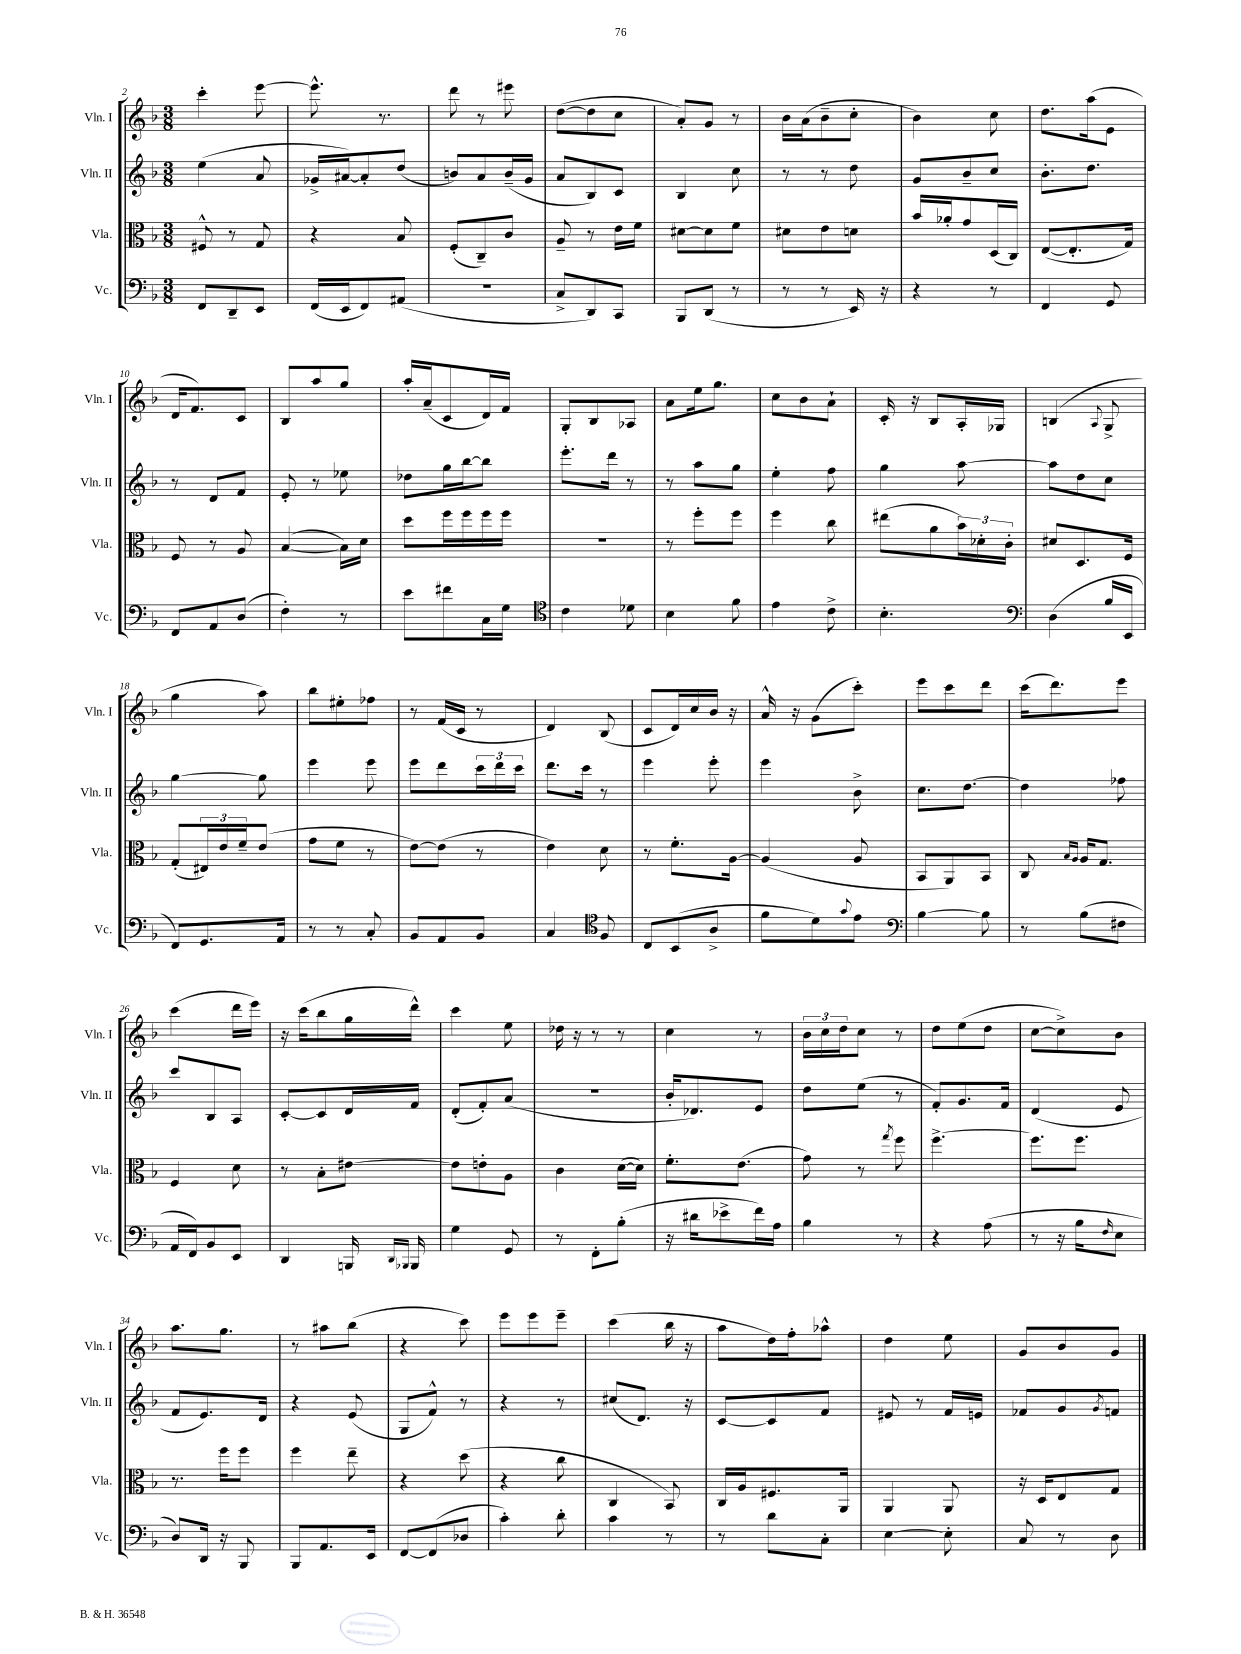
<<
\new StaffGroup <<
\new Staff = "s0" \with { instrumentName = "Vln. I" shortInstrumentName = "Vln. I" } {
    \clef treble \key f \major \numericTimeSignature \time 3/8
    c'''4-. e'''8~ |
    e'''8.-^ r8. |
    d'''8 r8 eis'''8 |
    d''8~( d''8 c''8 |
    a'8-.) g'8 r8 |
    bes'16 a'16( bes'8-- c''8-. |
    bes'4) c''8 |
    d''8. a''16( e'8 |
    d'16 f'8.) c'8 |
    bes8 a''8 g''8 |
    a''16-. a'16--( c'8 d'16) f'16 |
    g8-. bes8 aes8 |
    a'8 e''16 g''8. |
    c''8 bes'8 a'8-! |
    c'16-. r16 bes8 a16-. ges16 |
    b4( \appoggiatura { a8 } g8-> |
    g''4 a''8) |
    bes''8 eis''8-. fes''8 |
    r8 f'16( c'16 r8 |
    d'4) bes8( |
    c'8 d'16) c''16 bes'16 r16 |
    a'16-^ r16 g'8( c'''8-.) |
    e'''8 c'''8 d'''8 |
    c'''16( d'''8.) e'''8 |
    c'''4( d'''16 e'''16) |
    r16 c'''16( bes''8 g''16 d'''16-^) |
    c'''4 e''8 |
    des''16 r16 r8 r8 |
    c''4 r8 |
    \tuplet 3/2 { bes'16 c''16 d''16 } c''8 r8 |
    d''8 e''8( d''8 |
    c''8~ c''8->) bes'8 |
    a''8. g''8. |
    r8 ais''8 bes''8( |
    r4 c'''8) |
    e'''8 e'''8 e'''8-- |
    c'''4( bes''16 r16 |
    a''8 d''16) f''16-. aes''8-^ |
    d''4 e''8 |
    g'8 bes'8 g'8 \bar "|." |
}
\new Staff = "s1" \with { instrumentName = "Vln. II" shortInstrumentName = "Vln. II" } {
    \clef treble \key f \major \numericTimeSignature \time 3/8
    e''4( a'8 |
    ges'16-> ais'16~) ais'8-. d''8( |
    b'8) a'8 b'16--( g'16 |
    a'8 bes8) c'8 |
    bes4 c''8 |
    r8 r8 d''8 |
    g'8 bes'8-- c''8 |
    bes'8.-. d''8. |
    r8 d'8 f'8 |
    e'8-. r8 ees''8 |
    des''8 g''16 bes''16~ bes''8 |
    e'''8.-. d'''16 r8 |
    r8 a''8 g''8 |
    e''4-. f''8 |
    g''4 a''8~ |
    a''8 d''8 c''8 |
    g''4~ g''8 |
    e'''4 e'''8 |
    e'''8 d'''8 \tuplet 3/2 { c'''16 d'''16 c'''16 } |
    d'''8. c'''16 r8 |
    e'''4 e'''8-. |
    e'''4 bes'8-> |
    c''8. d''8.~ |
    d''4 fes''8 |
    c'''8 bes8 a8 |
    c'8~-. c'8 d'16 f'16 |
    d'8-.( f'8-.) a'8( |
    R4. |
    bes'16-. des'8.) e'8 |
    d''8 e''8( r8 |
    f'8-.) g'8. f'16 |
    d'4( e'8 |
    f'8 e'8.) d'16 |
    r4 e'8( |
    g8 f'8-^) r8 |
    r4 r8 |
    cis''8( d'8.) r16 |
    c'8~ c'8 f'8 |
    eis'8 r8 f'16 e'16 |
    fes'8 g'8 \acciaccatura { g'8 } f'8 \bar "|." |
}
\new Staff = "s2" \with { instrumentName = "Vla." shortInstrumentName = "Vla." } {
    \clef alto \key f \major \numericTimeSignature \time 3/8
    fis8-^ r8 g8 |
    r4 bes8 |
    f8-.( c8--) c'8 |
    a8-- r8 e'16 f'16 |
    dis'8~ dis'8 f'8 |
    dis'8 e'8 d'8 |
    bes'16 aes'16-. g'8 d16( c16) |
    e8~( e8.-. g16) |
    f8 r8 a8 |
    bes4~( bes16) d'16 |
    d''8 f''16 f''16 f''16 f''16 |
    R4. |
    r8 f''8-. f''8 |
    f''4 c''8 |
    eis''8( a'8 \tuplet 3/2 { bes'16) des'16-. c'16-. } |
    dis'8 d8. f16 |
    g8-.( \tuplet 3/2 { eis16) e'16 f'16-- } e'8( |
    g'8 f'8 r8 |
    e'8~) e'8( r8 |
    e'4) d'8 |
    r8 f'8.-. a16~ |
    a4( a8 |
    bes,8 a,8) bes,8 |
    c8 \grace { bes16 a16 } a16 g8. |
    f4 d'8 |
    r8 bes8-. eis'8~ |
    eis'8 e'8-. a8 |
    c'4 d'16~( d'16) |
    f'8.-. e'8.( |
    g'8) r8 \acciaccatura { g''8 } f''8 |
    f''4.~-> |
    f''8. f''8. |
    r8. f''16 f''8 |
    f''4 e''8-- |
    r4 d''8( |
    r4 c''8 |
    c4 bes,8) |
    c16 a16 fis8. a,16 |
    a,4 a,8 |
    r16 d16 e8 g8 \bar "|." |
}
\new Staff = "s3" \with { instrumentName = "Vc." shortInstrumentName = "Vc." } {
    \clef bass \key f \major \numericTimeSignature \time 3/8
    f,8 d,8-- e,8 |
    f,16( e,16 f,8) ais,8( |
    R4. |
    c8-> d,8) c,8 |
    bes,,8 d,8( r8 |
    r8 r8 e,16) r16 |
    r4 r8 |
    f,4 g,8 |
    f,8 a,8 d8( |
    f4-.) r8 |
    e'8 fis'8 c16 g16 |
    \clef tenor c'4 des'8 |
    bes4 f'8 |
    e'4 c'8-> |
    bes4.-. |
    \clef bass d4( bes16 e,16 |
    f,8) g,8. a,16 |
    r8 r8 c8-. |
    bes,8 a,8 bes,8 |
    c4 \clef tenor f8 |
    c8 bes,8( a8-> |
    f'8 d'8) \appoggiatura { g'8 } e'8 |
    \clef bass bes4~ bes8 |
    r8 bes8( fis8 |
    a,16 f,16) bes,8 e,8 |
    d,4 b,,16 \grace { d,16 bes,,16 } bes,,16 |
    g4 g,8 |
    r8 f,8-. bes8-.( |
    r16 dis'16 ees'8-> f'16) a16 |
    bes4 r8 |
    r4 a8( |
    r8 r16 bes16 \grace { f16 } e8 |
    d8) d,16 r16 bes,,8 |
    bes,,8 a,8. e,16 |
    f,8~ f,8( des8 |
    c'4-.) d'8-. |
    c'4 r8 |
    r8 d'8 c8-. |
    e4~ e8-. |
    c8 r8 d8 \bar "|." |
}
>>
>>
\layout { \context { \Score currentBarNumber = #2 } }
